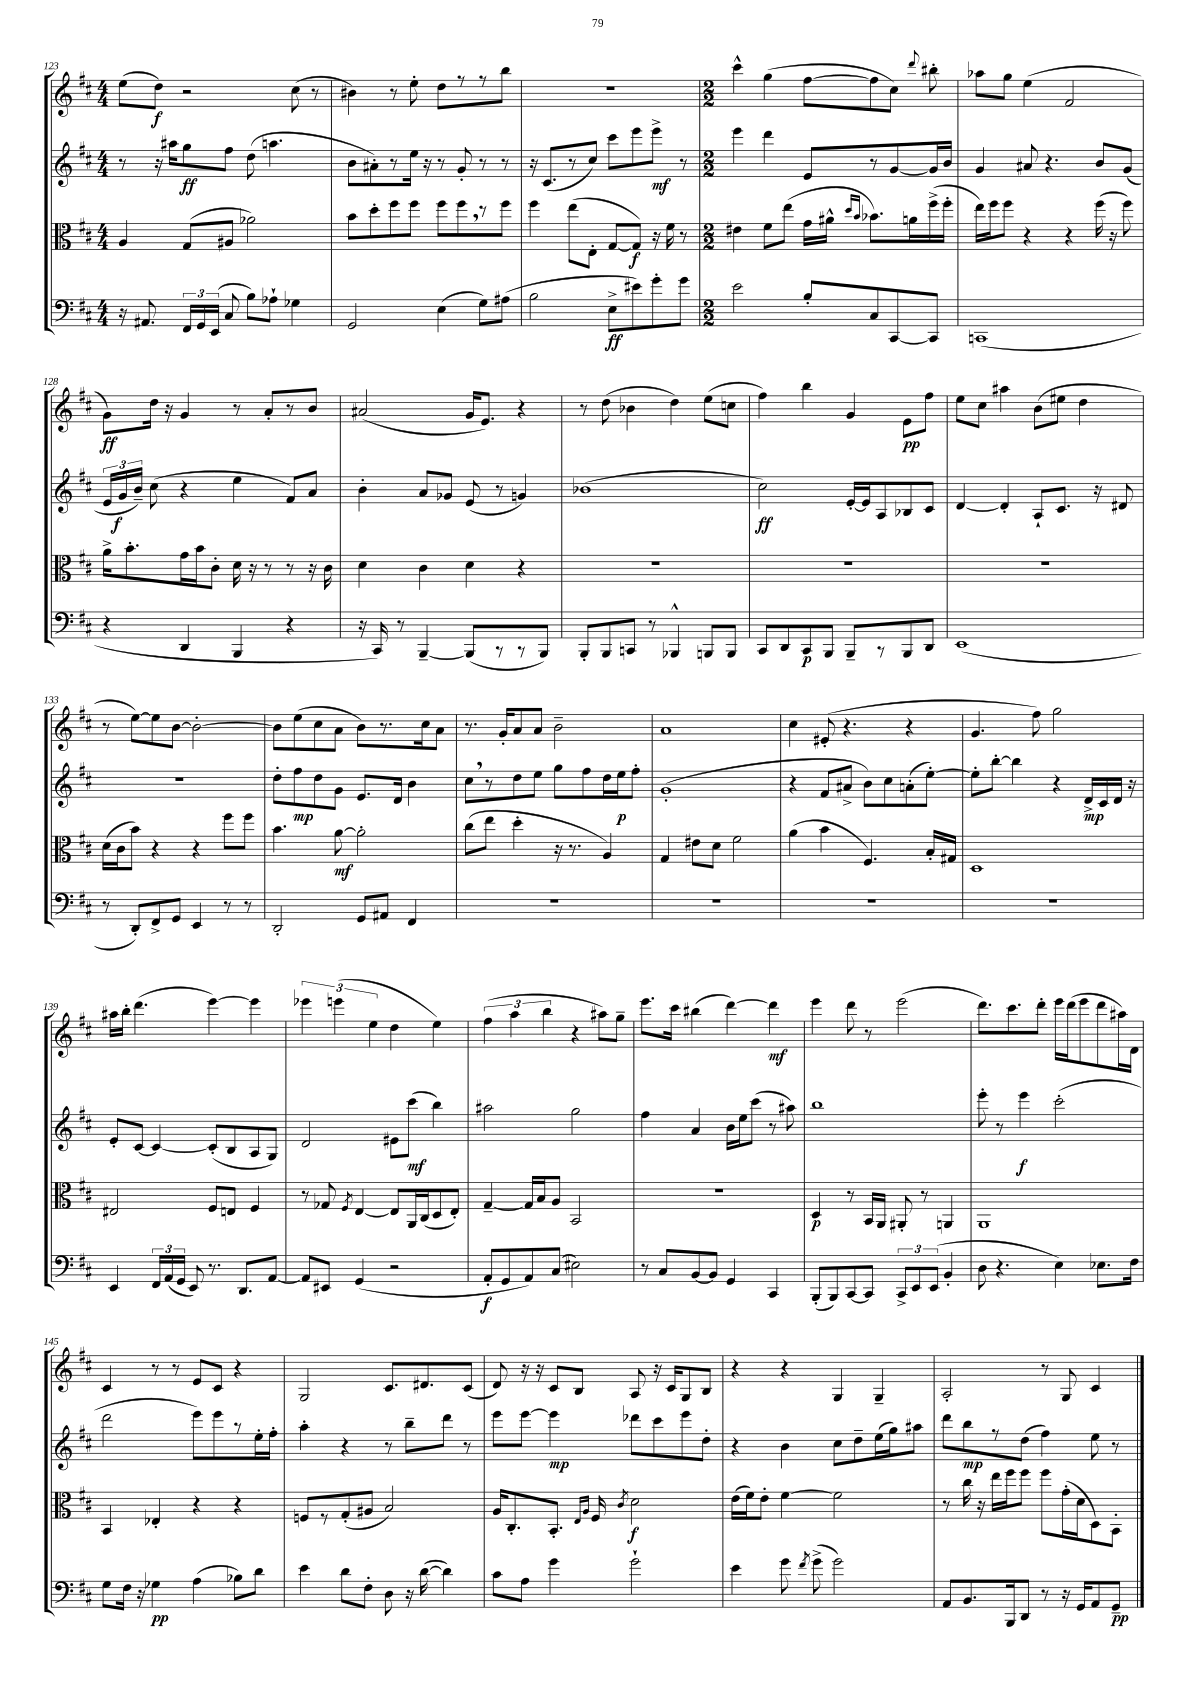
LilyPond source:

<<
\new StaffGroup <<
\new Staff = "s0" {
    \clef treble \key d \major \numericTimeSignature \time 4/4
    \autoBeamOff e''8[( d''8]\f) r2 cis''8( r8 |
    bis'4) r8 e''8-. d''8[ r8 r8 b''8] |
    R1 |
    \numericTimeSignature \time 2/2 cis'''4-^ g''4( fis''8[~ fis''8 cis''8]) \appoggiatura { d'''8 } bis''8-. |
    aes''8[ g''8] e''4( fis'2 |
    g'8[\ff) d''16] r16 g'4 r8 a'8[-. r8 b'8] |
    ais'2( g'16[ e'8.]) r4 |
    r8 d''8( bes'4 d''4) e''8[( c''8] |
    fis''4) b''4 g'4 e'8[\pp fis''8] |
    e''8[ cis''8] ais''4 b'8[( eis''8] d''4 |
    r8 e''8[~) e''8 b'8]~ b'2~-. |
    b'8[ e''8( cis''8 a'8] b'8[) r8. cis''16 a'8] |
    r8. g'16[-. a'8 a'8] b'2-- |
    a'1 |
    cis''4 eis'8-.( r4. r4 |
    g'4. fis''8) g''2 |
    ais''16[ b''16]-. d'''4.( e'''4~) e'''4 |
    \tuplet 3/2 { ees'''4 e'''4( e''4 } d''4 e''4) |
    \tuplet 3/2 { fis''4( a''4 b''4 } r4 ais''8[) g''8]-- |
    e'''8.[ cis'''16] bis''4( d'''4~) d'''4\mf |
    e'''4 d'''8 r8 e'''2( |
    d'''8.[) cis'''8. d'''8]-. e'''16[ d'''16( e'''8 d'''8 ais''16) d'16] |
    cis'4 r8 r8 e'8[ cis'8] r4 |
    g2 cis'8.[ dis'8. cis'8]( |
    d'8) r16 r16 cis'8[ b8] a8 r16 cis'16[ g8 b8] |
    r4 r4 g4 g4-- |
    a2-. r8 g8 cis'4 \bar "|." |
}
\new Staff = "s1" {
    \clef treble \key d \major \numericTimeSignature \time 4/4
    \autoBeamOff r8 r16 ais''16[ g''8\ff fis''8] d''8( a''4. |
    b'8[ ais'8-.) r8 e''16] r16 r8 g'8-. r8 r8 |
    r16 cis'8.[( r8 cis''8]) cis'''8[ e'''8 e'''8]->\mf r8 |
    \numericTimeSignature \time 2/2 e'''4 d'''4 e'8[ r8 g'8~ g'16 b'16] |
    g'4 ais'8 r4. b'8[ g'8]( |
    \tuplet 3/2 { e'16[ g'16\f b'16]--) } cis''8( r4 e''4 fis'8[) a'8] |
    b'4-. a'8[ ges'8] e'8( r8 g'4) |
    bes'1( |
    cis''2\ff) e'16[~-. e'16 a8 bes8 cis'8] |
    d'4~ d'4-. a8[-! cis'8.] r16 dis'8 |
    r1 |
    d''8[-. fis''8\mp d''8 g'8] e'8.[ d'16] b'4 |
    cis''8[ \breathe r8 d''8 e''8] g''8[ fis''8 d''16 e''16\p fis''8]-. |
    g'1-.( |
    r4 fis'8[ ais'8]-> b'8[) cis''8 a'8-.( e''8]~-.) |
    e''8[-. b''8]~-. b''4 r4 d'16[->\mp cis'16 d'16] r16 |
    e'8[-. cis'8]~ cis'4~ cis'8[-.( b8 a8 g8]) |
    d'2 eis'8[ cis'''8]\mf( b''4) |
    ais''2 g''2 |
    fis''4 a'4 b'16[ e''16 cis'''8]( r8 ais''8) |
    b''1 |
    e'''8-. r8 e'''4\f cis'''2-.( |
    d'''2 e'''8[) e'''8 r8 e''16-. fis''16]-. |
    a''4-. r4 r8 b''8[-- d'''8] r8 |
    e'''8[ e'''8]~ e'''4\mp des'''8[ cis'''8 e'''8 d''8]-. |
    r4 b'4 cis''8[ d''8-- e''16( g''16) ais''8] |
    d'''8[ b''8\mp r8 d''8]( fis''4) e''8 r8 \bar "|." |
}
\new Staff = "s2" {
    \clef alto \key d \major \numericTimeSignature \time 4/4
    \autoBeamOff a4 g8[( ais8] aes'2) |
    b'8[ d''8-. fis''8 fis''8] fis''8[ fis''8 \breathe r8 fis''8] |
    fis''4 e''8[( e8]-. g8[~ g8]\f) r16 fis'16 r8 |
    \numericTimeSignature \time 2/2 eis'4 fis'8[ e''8]( g'16[ ais'16]-^ \grace { d''16[ b'16] } bes'8.[) a'16 fis''16->( fis''16]-. |
    e''16[) fis''16 fis''8] r4 r4 fis''16( r16 fis''8) |
    a'16[-> b'8.-. g'16 b'16 cis'8]-. d'16 r16 r8 r8 r16 cis'16 |
    d'4 cis'4 d'4 r4 |
    R1 |
    R1 |
    r1 |
    d'16[( cis'16 b'8]) r4 r4 fis''8[ fis''8] |
    b'4. a'8~\mf a'2-. |
    cis''8[( e''8] d''4-. r16 r8. a4) |
    g4 eis'8[ d'8] fis'2 |
    a'4( b'4 fis4.) b16[-. gis16] |
    d1 |
    eis2 fis8[ e8] fis4 |
    r8 ges8 \acciaccatura { fis8 } e4~ e8[ a,16 cis16( d8 e8]-.) |
    g4~-- g16[ b16 a8] b,2 |
    R1 |
    d4\p r8 b,16[ a,16] ais,8-. r8 a,4 |
    a,1 |
    b,4 ees4-. r4 r4 |
    f8[ r8 g8-.( ais8] b2) |
    a16[ cis8.-. b,8.]-. \grace { e16[ a16] } fis16 \acciaccatura { cis'8 } d'2\f |
    e'16[( fis'16) e'8]-. fis'4~ fis'2 |
    r8 cis''16 r16 e''16[ fis''16 fis''8] fis''8[ g'16-.( d'16 d8) b,8]-. \bar "|." |
}
\new Staff = "s3" {
    \clef bass \key d \major \numericTimeSignature \time 4/4
    \autoBeamOff r16 ais,8. \tuplet 3/2 { fis,16[ g,16 e,16]( } cis8 b8[) aes8]-! ges4 |
    g,2 e4( g8[) ais8]( |
    b2 e8[->\ff eis'8) g'8-. g'8] |
    \numericTimeSignature \time 2/2 e'2 b8[-. cis8 cis,8~ cis,8] |
    c,1( |
    r4 d,4 b,,4 r4 |
    r16 cis,16) r8 b,,4~-- b,,8[( r8 r8 b,,8]) |
    b,,8[-. b,,8 c,8] r8 bes,,4-^ b,,8[ b,,8] |
    cis,8[ d,8 cis,8\p b,,8] b,,8[-- r8 b,,8 d,8] |
    e,1( |
    r8 d,8[-.) fis,8-> g,8] e,4 r8 r8 |
    d,2-. g,8[ ais,8] fis,4 |
    R1 |
    R1 |
    R1 |
    R1 |
    e,4 \tuplet 3/2 { fis,16[ a,16( g,16] } e,8) r8. d,8.[ a,8]~ |
    a,8[ eis,8] g,4( r2 |
    a,8[-.\f g,8 a,8) cis8]( eis2) |
    r8 cis8[ b,8~ b,8] g,4 cis,4 |
    b,,8[-.( b,,8) cis,8~ cis,8] \tuplet 3/2 { cis,8[-> e,8 e,8]( } b,4-. |
    d8 r4. e4) ees8.[ fis16] |
    g8[ fis16] r16 ges4\pp a4( bes8[) d'8] |
    e'4 d'8[ fis8]-. d8 r16 d'16~( d'4) |
    cis'8[ a8] g'4 g'2-! |
    e'4 g'8 \acciaccatura { fis'8 } g'8->( g'2) |
    a,8[ b,8. b,,16 d,8] r8 r16 g,16[ a,8 g,8]--\pp \bar "|." |
}
>>
>>
\layout { \context { \Score currentBarNumber = #123 } }
